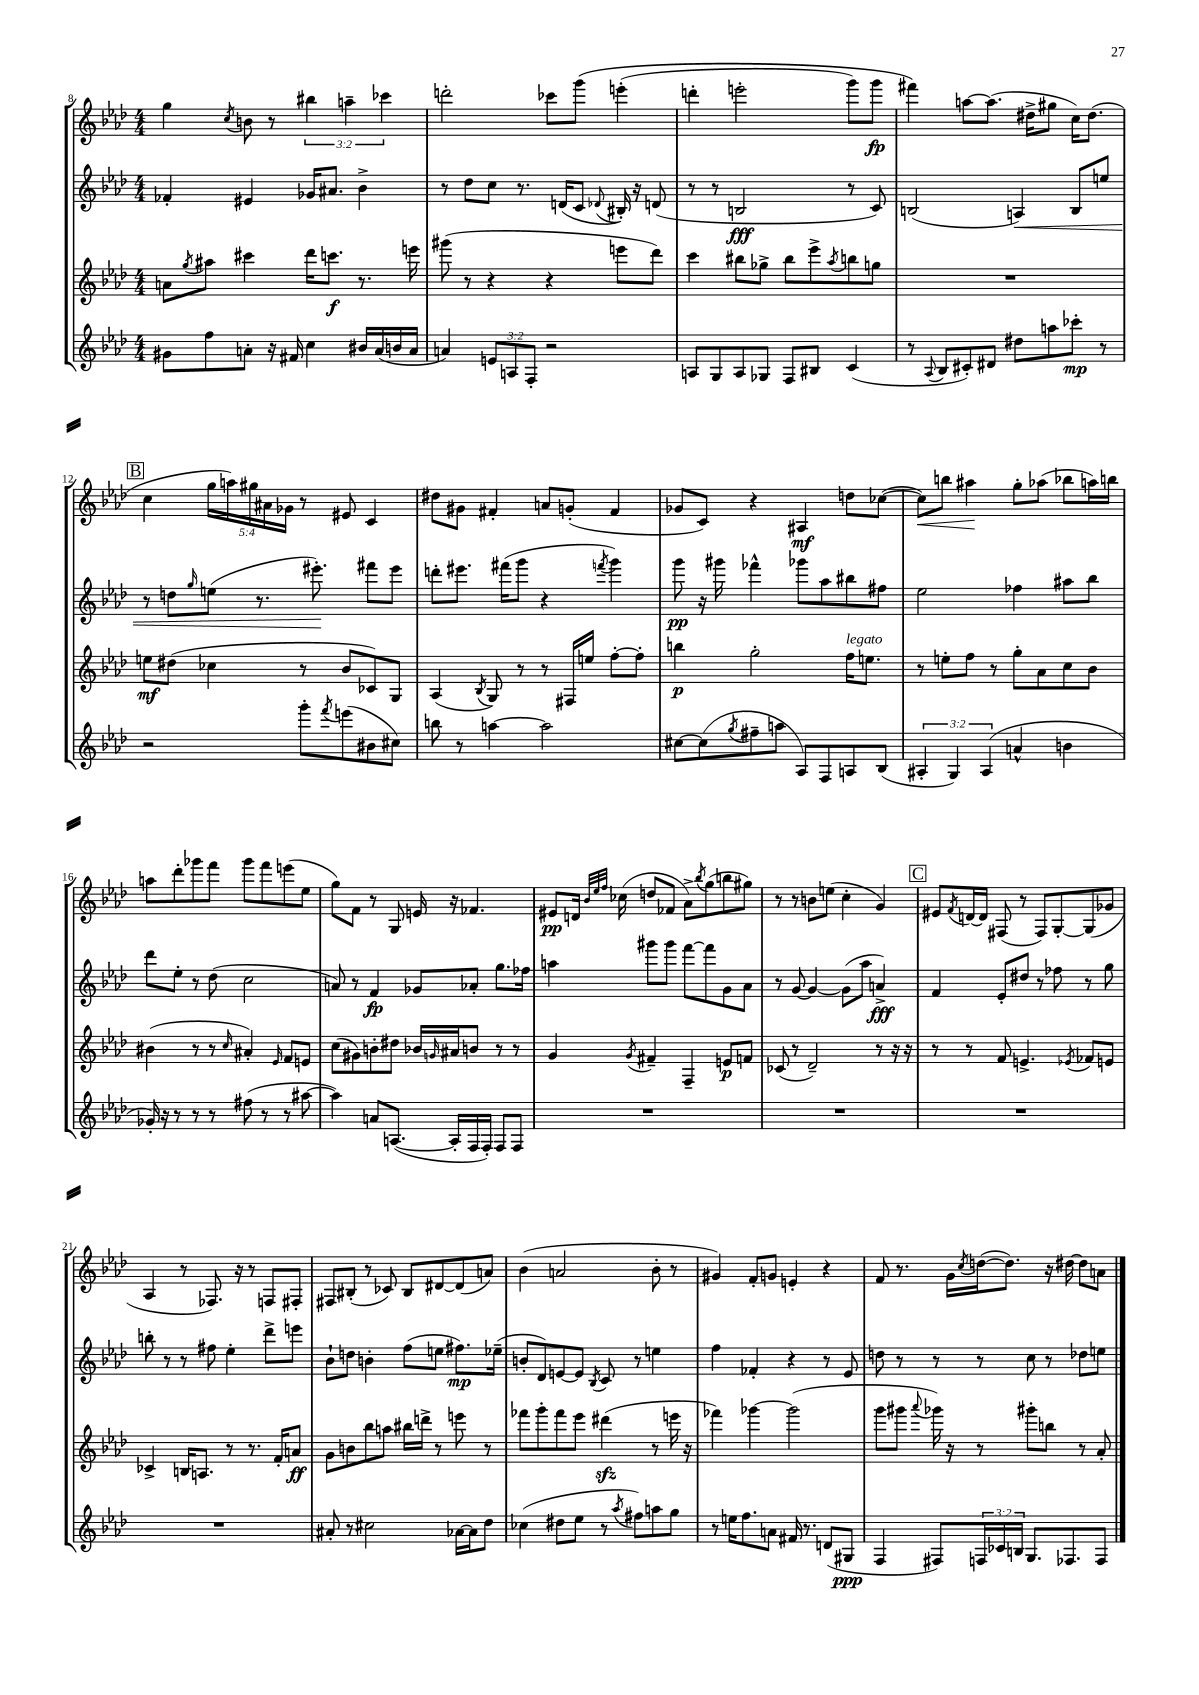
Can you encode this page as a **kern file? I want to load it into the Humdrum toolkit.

**kern	**dynam	**kern	**dynam	**kern	**dynam	**kern	**dynam
*part4	*part4	*part3	*part3	*part2	*part2	*part1	*part1
*staff4	*staff4	*staff3	*staff3	*staff2	*staff2	*staff1	*staff1
*clefG2	*	*clefG2	*	*clefG2	*	*clefG2	*
*k[b-e-a-d-]	*	*k[b-e-a-d-]	*	*k[b-e-a-d-]	*	*k[b-e-a-d-]	*
*M4/4	*	*M4/4	*	*M4/4	*	*M4/4	*
=8	=8	=8	=8	=8	=8	=8	=8
8g#X\L	.	8an\L	.	4f-X'/	.	4gg\	.
.	.	8qgg/	.	.	.	.	.
8ff\	.	8aa#X\J	.	.	.	.	.
.	.	.	.	.	.	8qcc/	.
8an'\J	.	4ccc#X\	.	4e#X/	.	8bn\	.
16r	.	.	.	.	.	8r	.
16f#X/	.	.	.	.	.	.	.
4cc\	.	16ddd-\KL	.	16g-X/KL	.	6bb#X\	.
.	.	8.cccn\J	f	8.a#X/J	.	.	.
.	.	.	.	.	.	6aan~\	.
16b#X/LL	.	8.r	.	4b-^\	.	.	.
(16a/	.	.	.	.	.	.	.
.	.	.	.	.	.	6ccc-X\	.
16bn/	.	.	.	.	.	.	.
16a/JJ	.	16eeen\	.	.	.	.	.
=9	=9	=9	=9	=9	=9	=9	=9
4an/)	.	(8ggg#X\	.	8r	.	2dddn'\	.
.	.	8r	.	8dd-\L	.	.	.
12en/L	.	4r	.	8cc\J	.	.	.
12An/	.	.	.	.	.	.	.
.	.	.	.	8.r	.	.	.
12F'/J	.	.	.	.	.	.	.
2r	.	4r	.	.	.	8ccc-X\L	.
.	.	.	.	(16dn/KL	.	.	.
.	.	.	.	8c/J	.	(8ggg\J	.
.	.	.	.	8qqd-X/	.	.	.
.	.	8eeen\L	.	16B#X'/)	.	(4eeen'\	.
.	.	.	.	16r	.	.	.
.	.	8ddd-\J)	.	(8dn/	.	.	.
=10	=10	=10	=10	=10	=10	=10	=10
8An/L	.	4ccc\	.	8r	.	4dddn'\	.
8G/	.	.	.	8r	.	.	.
8A/	.	8bb#X\L	.	2Bn/	fff	2eeen'\	.
8G-X/J	.	8gg-X^\J	.	.	.	.	.
8F/L	.	8bb#\L	.	.	.	.	.
8B#X/J	.	8eee-^\	.	.	.	.	.
.	.	8qaa-/	.	.	.	.	.
(4c/	.	8bbn\	.	8r	.	8ggg\L)	.
.	.	8ggn\J	.	8c/)	.	8ggg\J	fp
=11	=11	=11	=11	=11	=11	=11	=11
8r	.	1r	.	(2Bn/	.	4fff#X\)	.
8qqA-/	.	.	.	.	.	.	.
8B-/L	.	.	.	.	.	.	.
8c#X'/)	.	.	.	.	.	[8aan\L	.
8d#X/J	.	.	.	.	.	(8.aa\J]	.
!	!	!	!	!	!LO:HP:b	!	!
8dd#X\L	.	.	.	4An/)	<	.	.
.	.	.	.	.	.	16dd#X^\KL	.
8aan\	.	.	.	.	.	8gg#X\J	.
8ccc-X'\J	mp	.	.	8B/L	.	16cc\KL)	.
.	.	.	.	.	.	(8.dd#\J	.
8r	.	.	.	8een/J	.	.	.
!!LO:LB:g=z
!!LO:REH:place=s1:t=B
=12	=12	=12	=12	=12	=12	=12	=12
2r	.	8een\L	mf	8r	.	4cc\	.
.	.	(8dd#X\J	.	8ddn\L	.	.	.
.	.	.	.	16qqgg/	.	.	.
.	.	4cc-X\	.	(8een\J	.	20gg\LL	.
.	.	.	.	.	.	20aan\)	.
.	.	.	.	.	.	20gg#X\	.
.	.	.	.	8.r	.	.	.
.	.	.	.	.	.	20a#X\	.
.	.	.	.	.	.	20g-X\JJ	.
8ggg'\L	.	8r	.	.	.	8r	.
.	.	.	.	8.eee#X'\)	.	.	.
8qfff/	.	.	.	.	.	.	.
(8eeen\	.	8b-/L	.	.	.	8e#X/	.
8b#X\	.	8c-X/)	.	8fff#X\L	[	4c/	.
8cc#X\J)	.	8G/J	.	8eee#\J	.	.	.
=13	=13	=13	=13	=13	=13	=13	=13
8bbn\	.	(4A-/	.	8dddn'\L	.	8dd#X\L	.
8r	.	.	.	8.eee#X\J	.	8g#X\J	.
.	.	8qB-/	.	.	.	.	.
[4aan\	.	8G/)	.	.	.	4f#X'/	.
.	.	.	.	(16fff#X\KL	.	.	.
.	.	8r	.	8ggg\J	.	.	.
2aa\]	.	8r	.	4r	.	8an/L	.
.	.	16F#X/LL	.	.	.	(8gn'/J	.
.	.	16een/JJ	.	.	.	.	.
.	.	.	.	8qfffn/	.	.	.
.	.	[8ff'\L	.	4ggg\)	.	4f#/	.
.	.	8ff'\J]	.	.	.	.	.
=14	=14	=14	=14	=14	=14	=14	=14
[8cc#X\L	.	4bbn\	p	8ggg\	pp	8g-X/L	.
(8cc#\]	.	.	.	16r	.	8c/J)	.
.	.	.	.	16ggg#X\	.	.	.
8qgg/	.	.	.	.	.	.	.
8ff#X~\	.	2gg'\	.	4fff-X^^\	.	4r	.
8aan\J	.	.	.	.	.	.	.
8A-/L)	.	.	.	8ggg-X\L	.	4A#X/	mf
8F/	.	.	.	8aa-\	.	.	.
!	!	!LO:TX:a:i:t=legato	!	!	!	!	!
8An/	.	16ff\KL	.	8bb#X\	.	8ddn\L	.
.	.	8.een\J	.	.	.	.	.
(8B-/J	.	.	.	8ff#X\J	.	([8cc-X\J	.
=15	=15	=15	=15	=15	=15	=15	=15
!	!	!	!	!	!	!	!LO:HP:b
6A#X'/	.	8r	.	2ee-\	.	8cc-\L])	<
.	.	8een'\L	.	.	.	8bbn\J	.
6G/)	.	.	.	.	.	.	.
.	.	8ff\J	.	.	.	4aa#X\	.
(6A#/	.	.	.	.	.	.	.
.	.	8r	.	.	.	.	.
4an^^/	.	8gg'\L	.	4ff-X\	.	8gg'\L	[
.	.	8a-\	.	.	.	(8aa-X\J	.
4bn\	.	8cc\	.	8aa#X\L	.	8bb-X\L	.
.	.	8b-\J	.	8bb-\J	.	16aan\L)	.
.	.	.	.	.	.	16bbn\JJ	.
!!LO:LB:g=z
=16	=16	=16	=16	=16	=16	=16	=16
16g-X'/)	.	(4b#X\	.	8ddd-\L	.	8aan\L	.
16r	.	.	.	.	.	.	.
8r	.	.	.	8ee-'\J	.	8ddd-'\	.
8r	.	8r	.	8r	.	8ggg-X\	.
8r	.	8r	.	(8dd-\	.	8fff\J	.
.	.	16qqcc/	.	.	.	.	.
(8ff#X\	.	4a#X'/)	.	2cc\	.	8ggg-\L	.
8r	.	.	.	.	.	8fff\	.
.	.	16qqe-/	.	.	.	.	.
8r	.	8f/L	.	.	.	(8eeen\	.
[8aa#X\	.	8en/J	.	.	.	8ee-\J	.
=17	=17	=17	=17	=17	=17	=17	=17
4aa#\])	.	(8cc\L	.	8an/)	.	8gg\L)	.
.	.	8g#X\)	.	8r	.	8f\J	.
8an/L	.	8bn'\	.	4f/	fp	8r	.
([8.An/J	.	8dd#X\J	.	.	.	8G/	.
.	.	16b-X/LL	.	8g-X/L	.	16en/	.
.	.	16qqgn/	.	.	.	.	.
16A'/LL]	.	16a#X/J	.	.	.	16r	.
16F/	.	8bn/J	.	8a-X'/J	.	4.f-X/	.
16F'/JJ)	.	.	.	.	.	.	.
8F/L	.	8r	.	8.gg\L	.	.	.
8F/J	.	8r	.	.	.	.	.
.	.	.	.	16ff-X\Jk	.	.	.
=18	=18	=18	=18	=18	=18	=18	=18
1r	.	4g/	.	4aan\	.	8e#X/L	pp
.	.	.	.	.	.	16dn/Jk	.
.	.	.	.	.	.	32qqb-/LLL	.
.	.	.	.	.	.	32qqee-/	.
.	.	.	.	.	.	32qqff/JJJ	.
.	.	.	.	.	.	(16cc-X\	.
.	.	8qg/	.	.	.	.	.
.	.	4f#X~/	.	8ggg#X\L	.	8ddn/L	.
.	.	.	.	8ggg#\J	.	8f-X/J	.
.	.	4F~/	.	[8fff\L	.	8a-^\L)	.
.	.	.	.	.	.	8qbb-/	.
.	.	.	.	8fff\]	.	(8gg\	.
.	.	8en/L	p	8g\	.	8bbn\	.
.	.	8fn/J	.	8a-\J	.	8gg#X\J)	.
=19	=19	=19	=19	=19	=19	=19	=19
1r	.	(8c-X/	.	8r	.	8r	.
.	.	8r	.	[8g/	.	8r	.
.	.	2d-~/)	.	4g/_	.	8bn\L	.
.	.	.	.	.	.	(8een\J	.
.	.	.	.	(8g\L]	.	4cc'\	.
.	.	.	.	8aa-\J	.	.	.
.	.	8r	.	4an^/)	fff	4g/)	.
.	.	16r	.	.	.	.	.
.	.	16r	.	.	.	.	.
!!LO:REH:place=s1:t=C
=20	=20	=20	=20	=20	=20	=20	=20
1r	.	8r	.	4f/	.	8e#X/L	.
.	.	.	.	.	.	8qf/	.
.	.	8r	.	.	.	[16dn/L	.
.	.	.	.	.	.	16d/JJ]	.
.	.	8f/	.	8e-'/L	.	(8F#X/	.
.	.	4.en^/	.	8dd#X/J	.	8r	.
.	.	.	.	8r	.	8F#/L)	.
.	.	.	.	8ff-X\	.	[8G'/	.
.	.	8qe-X/	.	.	.	.	.
.	.	8f-X/L	.	8r	.	(8G/]	.
.	.	8en/J	.	8gg\	.	8g-X/J	.
!!LO:LB:g=z
=21	=21	=21	=21	=21	=21	=21	=21
1r	.	4c-X^/	.	8bbn'\	.	4A-/	.
.	.	.	.	8r	.	.	.
.	.	16Bn/KL	.	8r	.	8r	.
.	.	8.An/J	.	.	.	.	.
.	.	.	.	8ff#X\	.	8.F-X/)	.
.	.	8r	.	4ee-'\	.	.	.
.	.	.	.	.	.	16r	.
.	.	8.r	.	.	.	8r	.
.	.	.	.	8ddd-^\L	.	8Fn/L	.
.	.	16f'/KL	.	.	.	.	.
.	.	8an/J	ff	8eeen\J	.	8F#X'/J	.
=22	=22	=22	=22	=22	=22	=22	=22
8a#X'/	.	8g\L	.	8b-`\L	.	8F#X/L	.
8r	.	8bn\	.	8ddn\J	.	(8B#X'/J	.
2cc#X\	.	8bb-\	.	4bn'\	.	8r	.
.	.	8aan\J	.	.	.	8c-X/)	.
.	.	16bb#X\LL	.	(8ff\L	.	8B#/L	.
.	.	16dddn^\JJ	.	.	.	.	.
.	.	8r	.	8een\J	.	[8d#X/	.
[16a-X\LL	.	8eeen\	.	8.ff#X\L)	mp	(8d#/]	.
16a-\J]	.	.	.	.	.	.	.
8dd-\J	.	8r	.	.	.	8an/J)	.
.	.	.	.	(16ee-X~\Jk	.	.	.
=23	=23	=23	=23	=23	=23	=23	=23
(4cc-X\	.	8fff-X\L	.	8bn'/L	.	(4b-\	.
.	.	8ggg'\	.	8d-/)	.	.	.
8dd#X\L	.	8fff-\	.	[8en/	.	2an/	.
8ee-\J	.	8eee-\J	.	8e/J]	.	.	.
.	.	.	.	8qB-/	.	.	.
8r	.	(4ddd#Xzz\	.	8c/	.	.	.
8qaa-/	.	.	.	.	.	.	.
8ff#X\L)	.	.	.	8r	.	.	.
8aan\	.	8r	.	4een\	.	8b-'\	.
8gg\J	.	16eeen\	.	.	.	8r	.
.	.	16r	.	.	.	.	.
=24	=24	=24	=24	=24	=24	=24	=24
8r	.	4fff-X\)	.	4ff\	.	4g#X/)	.
16een\KL	.	.	.	.	.	.	.
8.ff\	.	.	.	.	.	.	.
.	.	[4ggg-X\	.	4f-X'/	.	8f'/L	.
8an\J	.	.	.	.	.	8gn/J	.
16f#X/	.	(2ggg-\]	.	4r	.	4en'/	.
8.r	.	.	.	.	.	.	.
(8dn/L	.	.	.	8r	.	4r	.
8G#X/J	ppp	.	.	8e-/	.	.	.
=25	=25	=25	=25	=25	=25	=25	=25
4F/	.	8ggg\L	.	8ddn\	.	8f/	.
.	.	8ggg#X\J	.	8r	.	8.r	.
.	.	8qqaaa-/	.	.	.	.	.
8F#X/L)	.	16ggg-X\)	.	8r	.	.	.
.	.	16r	.	.	.	16g\LL	.
.	.	.	.	.	.	8qcc/	.
24Fn/L	.	8r	.	8r	.	([16ddn\J	.
24c-X/	.	.	.	.	.	.	.
.	.	.	.	.	.	8.dd\J])	.
24Bn/JJ	.	.	.	.	.	.	.
8.G/L	.	8ggg#X'\L	.	8cc\	.	.	.
.	.	8bbn\J	.	8r	.	16r	.
8.F-X/	.	.	.	.	.	[16dd#X\	.
.	.	8r	.	8dd-X\L	.	8dd#\L]	.
8F-/J	.	8a-'/	.	8een\J	.	8an\J	.
==	==	==	==	==	==	==	==
*-	*-	*-	*-	*-	*-	*-	*-
